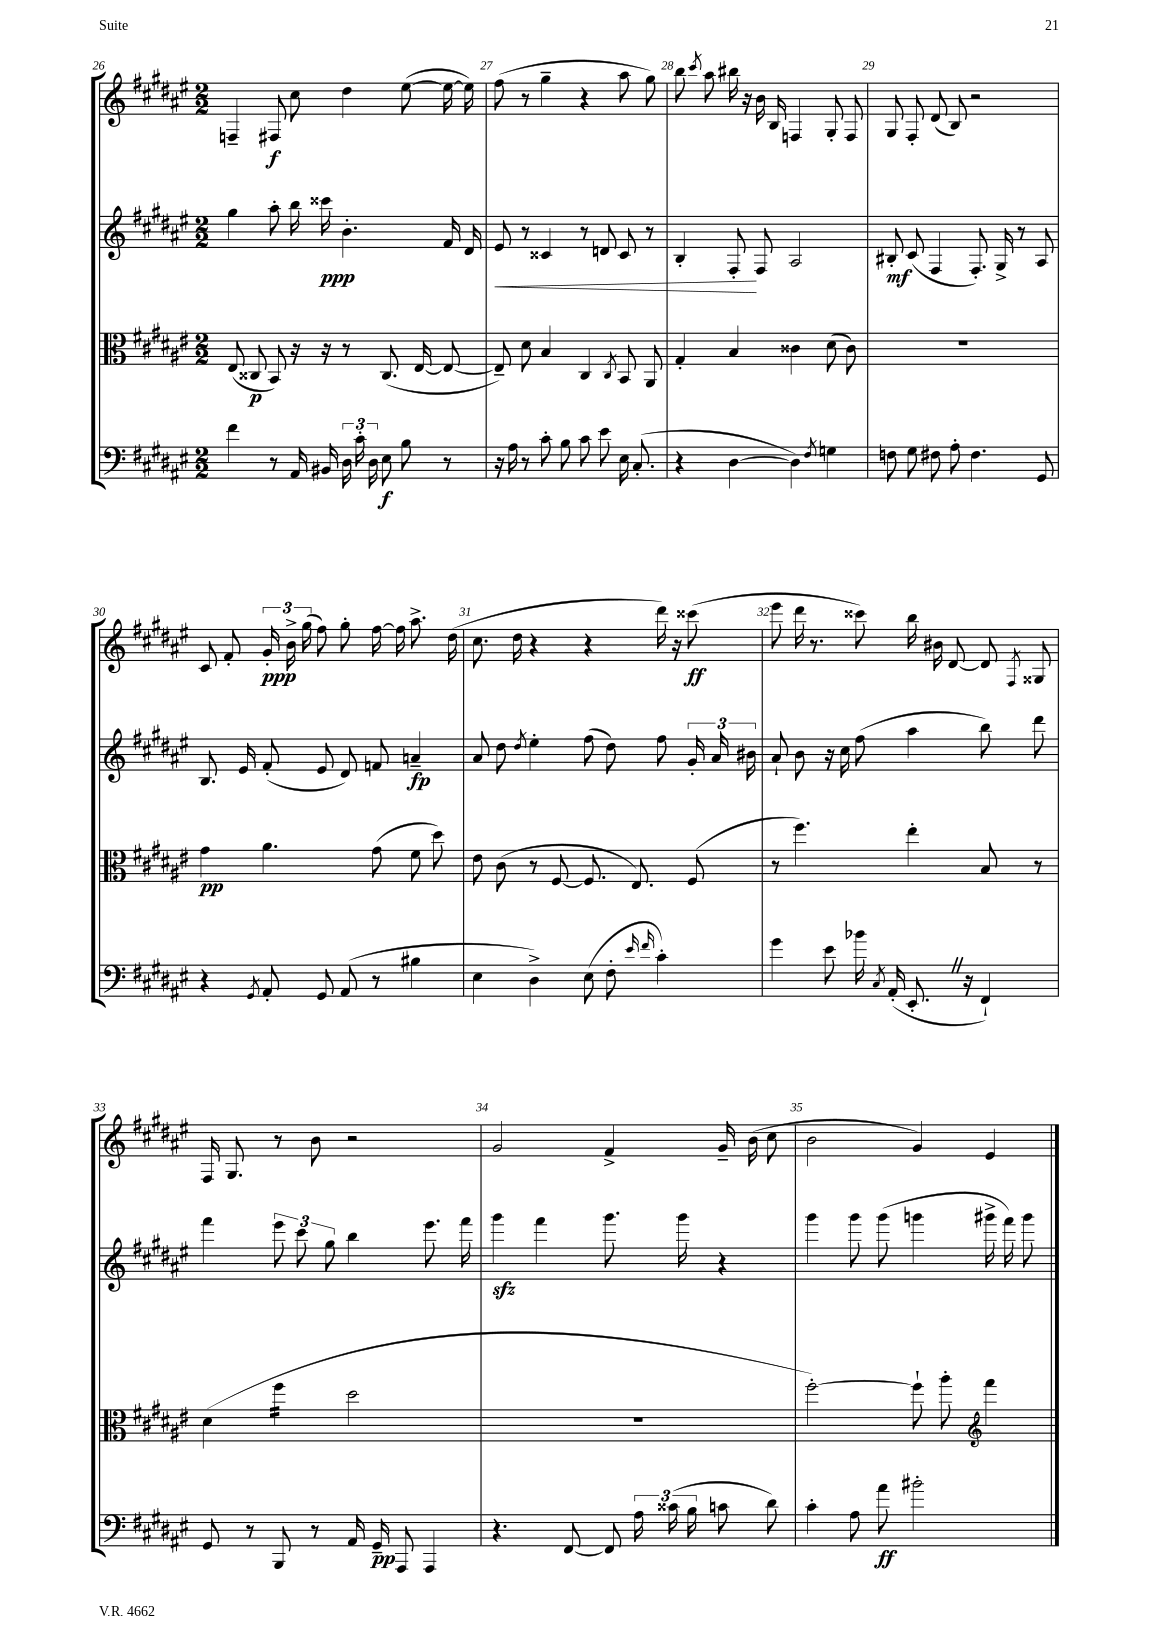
<<
\new StaffGroup <<
\new Staff = "s0" {
    \clef treble \key fis \major \numericTimeSignature \time 2/2
    \autoBeamOff f4-- fis8\f cis''8 dis''4 eis''8~( eis''16~ eis''16) |
    fis''8( r8 gis''4-- r4 ais''8 gis''8) |
    b''8 \acciaccatura { cis'''8 } ais''8 bis''16 r16 b'16 b16 f4 gis8-. f8 |
    gis8 fis8-. dis'8( b8) r2 |
    cis'8 fis'8-. \tuplet 3/2 { gis'16-.\ppp b'16-> gis''16( } fis''8) gis''8-. fis''16~ fis''16 ais''8.-> dis''16( |
    cis''8. dis''16 r4 r4 dis'''16) r16 cisis'''8\ff( |
    eis'''8 dis'''16 r8. cisis'''8) b''16 bis'16 dis'8~ dis'8 \acciaccatura { fis8 } gisis8 |
    fis16 gis8. r8 b'8 r2 |
    gis'2 fis'4-> gis'16-- b'16( cis''8 |
    b'2 gis'4) eis'4 \bar "|." |
}
\new Staff = "s1" {
    \clef treble \key fis \major \numericTimeSignature \time 2/2
    \autoBeamOff gis''4 ais''8-. b''16 cisis'''16\ppp b'4.-. fis'16 dis'16 |
    eis'8\< r8 cisis'4 r8 d'8 cisis'8 r8 |
    b4-. fis8-.\! fis8 ais2 |
    bis8-.\mf cis'8( fis4 fis8.-.) gis16-> r8 ais8 |
    b8. eis'16 fis'8-.( eis'8 dis'8) f'8 a'4--\fp |
    ais'8 dis''8 \acciaccatura { dis''8 } eis''4-. fis''8( dis''8) fis''8 \tuplet 3/2 { gis'16-. ais'16 bis'16 } |
    ais'8-! b'8 r16 cis''16 fis''8( ais''4 b''8) dis'''8 |
    fis'''4 \tuplet 3/2 { eis'''8 cis'''8 gis''8 } b''4 eis'''8. fis'''16 |
    gis'''4\sfz fis'''4 gis'''8. gis'''16 r4 |
    gis'''4 gis'''8 gis'''8( g'''4 gis'''16-> fis'''16) gis'''8 \bar "|." |
}
\new Staff = "s2" {
    \clef alto \key fis \major \numericTimeSignature \time 2/2
    \autoBeamOff eis8( cisis8\p b,8) r16 r16 r8 cisis8.( eis16~ eis8~ |
    eis8--) dis'8 b4 cis4 \acciaccatura { cis8 } b,8 ais,8 |
    gis4-. b4 cisis'4 dis'8( cisis'8) |
    R1 |
    gis'4\pp ais'4. gis'8( fis'8 dis''8) |
    eis'8 cis'8( r8 fis8~ fis8. eis8.) fis8( |
    r8 fis''4.) eis''4-. b8 r8 |
    dis'4( fis''4:16 dis''2 |
    R1 |
    fis''2~-.) fis''8-! ais''8-. \clef treble fis'''4 \bar "|." |
}
\new Staff = "s3" {
    \clef bass \key fis \major \numericTimeSignature \time 2/2
    \autoBeamOff fis'4 r8 ais,16 bis,16 \tuplet 3/2 { dis16 cis'16-. dis16 } eis8\f b8 r8 |
    r16 ais16 r8 cis'8-. b8 cis'8 eis'8 eis16 cis8.-.( |
    r4 dis4~ dis4) \acciaccatura { fis8 } g4 |
    f8 gis8 fis8 ais8-. fis4. gis,8 |
    r4 \acciaccatura { gis,8 } ais,8-. gis,8 ais,8( r8 bis4 |
    eis4 dis4->) eis8( fis8-. \grace { eis'16 fis'16 } cis'4-.) |
    gis'4 eis'8 bes'16 \acciaccatura { cis8 } ais,16-.( eis,8.-. \once \override BreathingSign.text = \markup { \musicglyph "scripts.caesura.straight" } \breathe r16 fis,4-!) |
    gis,8 r8 b,,8 r8 ais,16 gis,16--\pp ais,,8 ais,,4 |
    r4. fis,8~ fis,8 \tuplet 3/2 { ais16 cisis'16( b16 } c'8 dis'8) |
    cis'4-. ais8 ais'8\ff bis'2-. \bar "|." |
}
>>
>>
\layout { \context { \Score currentBarNumber = #26 \override BarNumber.break-visibility = ##(#f #t #t) barNumberVisibility = #all-bar-numbers-visible } }
